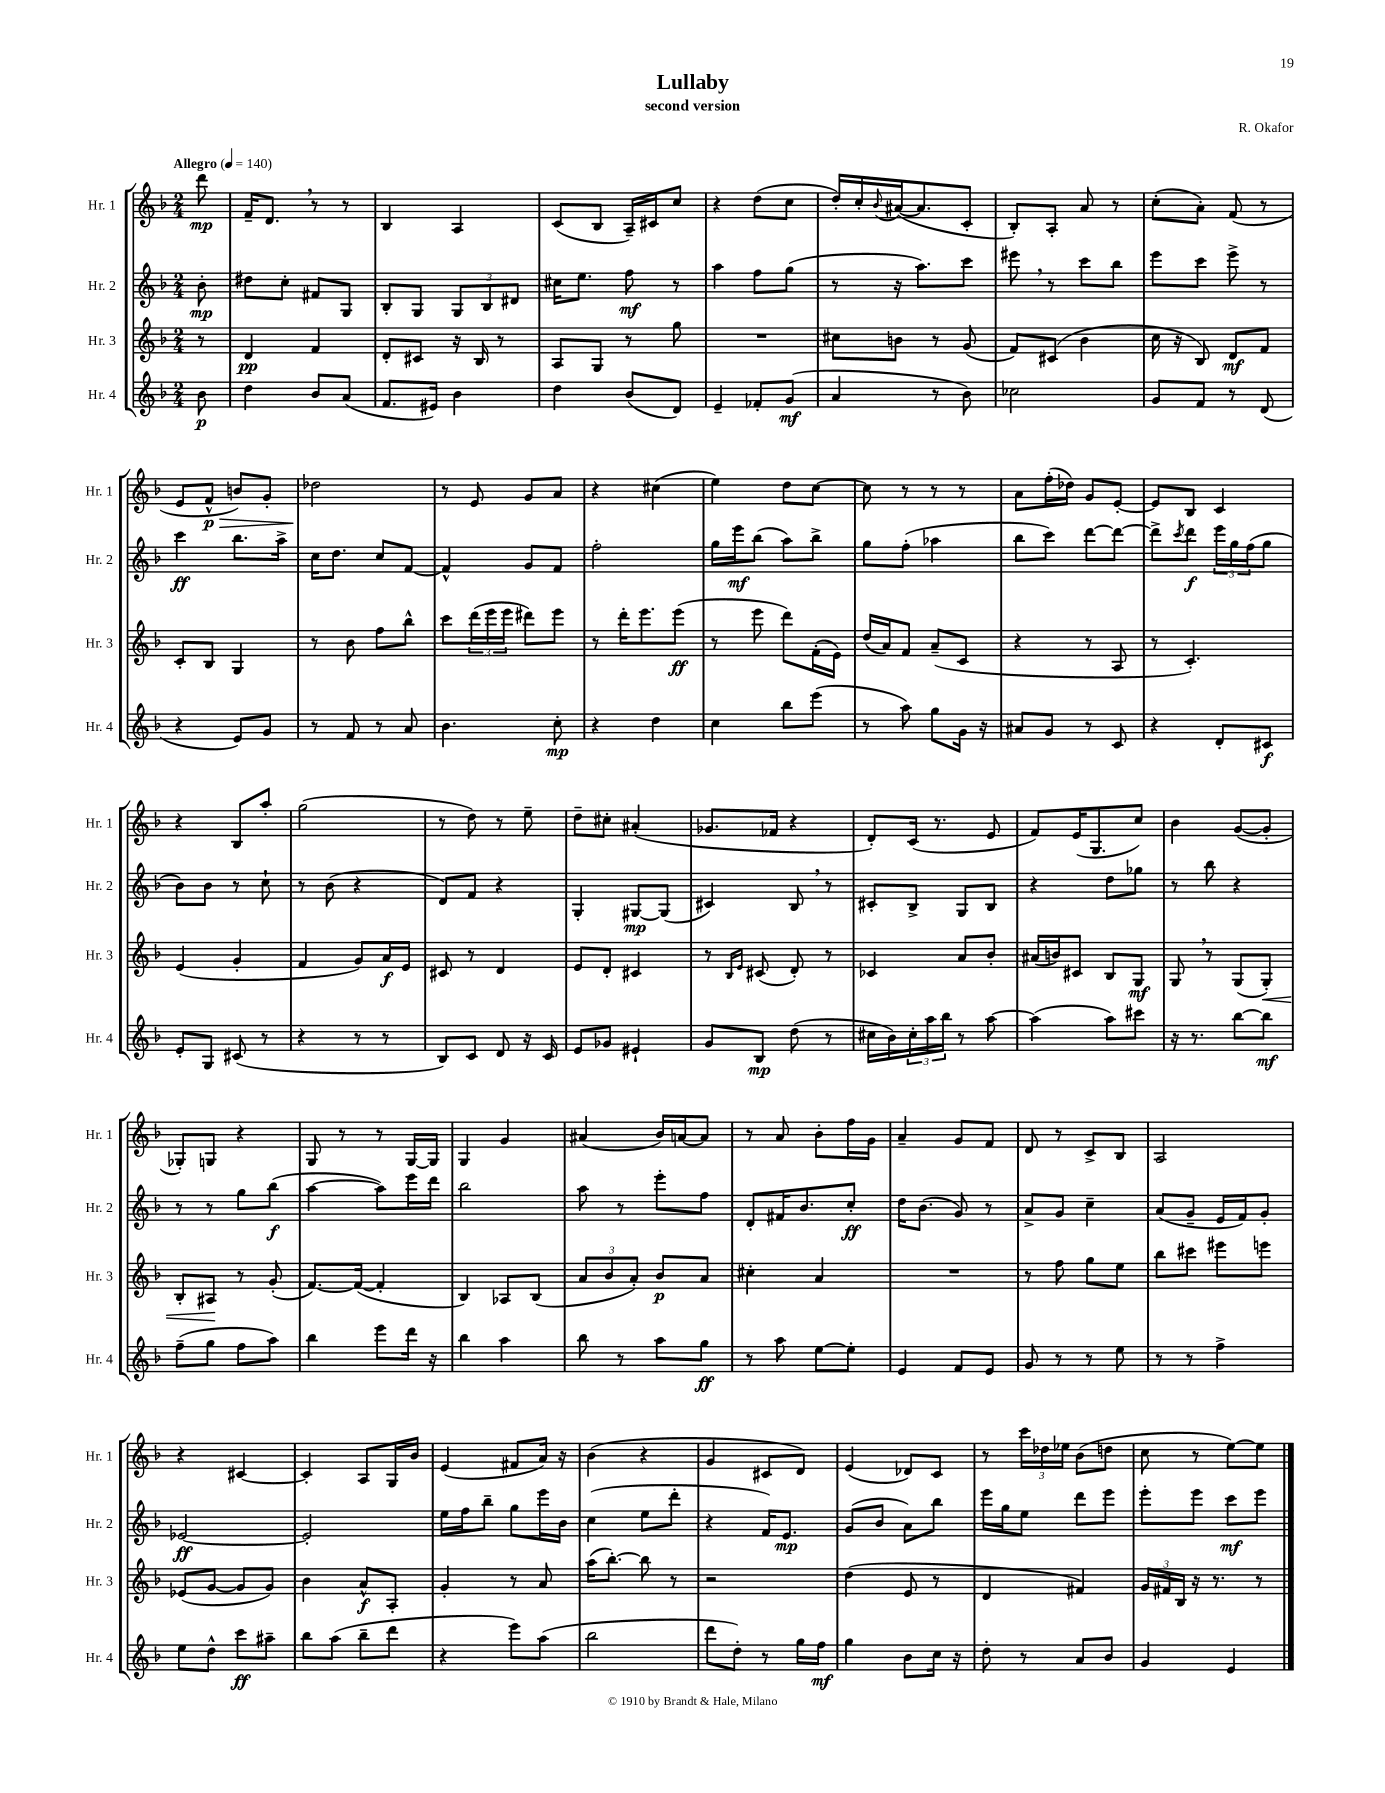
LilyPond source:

\header { title = "Lullaby" composer = "R. Okafor" subtitle = "second version" }
<<
\new StaffGroup <<
\new Staff = "s0" \with { instrumentName = "Hr. 1" shortInstrumentName = "Hr. 1" } {
    \clef treble \key f \major \numericTimeSignature \time 2/4 \partial 8 \tempo "Allegro" 4 = 140
    d'''8\mp |
    f'16-- d'8. \breathe r8 r8 |
    bes4 a4 |
    c'8( bes8 a16--) cis'16 c''8 |
    r4 d''8( c''8 |
    d''16-.) c''16-. \appoggiatura { bes'8 } ais'16~( ais'8. c'8-. |
    bes8-.) a8-. a'8 r8 |
    c''8-.( a'8-.) f'8( r8 |
    e'8 f'8-^\p\> b'8) g'8-. |
    des''2\! |
    r8 e'8 g'8 a'8 |
    r4 cis''4( |
    e''4) d''8 c''8~ |
    c''8 r8 r8 r8 |
    a'8 f''16-.( des''16) g'8 e'8~-. |
    e'8 bes8 c'4 |
    r4 bes8 a''8-. |
    g''2( |
    r8 d''8) r8 e''8-- |
    d''8-- cis''8-. ais'4-.( |
    ges'8. fes'16 r4 |
    d'8-.) c'16( r8. e'8 |
    f'8) e'16( g8. c''8) |
    bes'4 g'8~( g'8-. |
    ges8-.) g8 r4 |
    g8 r8 r8 g16~ g16 |
    g4 g'4 |
    ais'4( bes'16) a'16~ a'8 |
    r8 a'8 bes'8-. f''16 g'16 |
    a'4-- g'8 f'8 |
    d'8 r8 c'8-> bes8 |
    a2 |
    r4 cis'4~ |
    cis'4-. a8 g16 bes'16 |
    e'4( fis'8 a'16) r16 |
    bes'4( r4 |
    g'4 cis'8 d'8) |
    e'4( des'8) c'8 |
    r8 \tuplet 3/2 { c'''16 des''16 ees''16 } bes'8( d''8 |
    c''8 r8 e''8~) e''8 \bar "|." |
}
\new Staff = "s1" \with { instrumentName = "Hr. 2" shortInstrumentName = "Hr. 2" } {
    \clef treble \key f \major \numericTimeSignature \time 2/4 \partial 8
    bes'8-.\mp |
    dis''8 c''8-. fis'8 g8 |
    bes8-. g8 \tuplet 3/2 { g8 bes8 dis'8 } |
    cis''16 e''8. f''8\mf r8 |
    a''4 f''8 g''8( |
    r8 r16 a''8.) c'''8 |
    eis'''8 \breathe r8 c'''8 bes''8 |
    e'''8 c'''8 e'''8-> r8 |
    c'''4\ff bes''8. a''16-> |
    c''16 d''8. c''8 f'8~ |
    f'4-^ g'8 f'8 |
    f''2-. |
    g''16 e'''16\mf bes''8( a''8) bes''8-> |
    g''8 f''8-.( aes''4 |
    bes''8 c'''8) d'''8~ d'''8~ |
    d'''8-> \acciaccatura { c'''8 } d'''8\f \tuplet 3/2 { e'''16 g''16 f''16( } g''8 |
    bes'8) bes'8 r8 c''8-! |
    r8 bes'8( r4 |
    d'8) f'8 r4 |
    g4-. gis8~\mp gis8( |
    cis'4) bes8 \breathe r8 |
    cis'8-. bes8-> g8 bes8 |
    r4 d''8 ges''8 |
    r8 bes''8 r4 |
    r8 r8 g''8 bes''8\f( |
    a''4~ a''8) e'''16 d'''16 |
    bes''2 |
    a''8 r8 e'''8-. f''8 |
    d'8-. fis'16 bes'8. c''8-.\ff |
    d''16 bes'8.( g'8) r8 |
    a'8-> g'8 c''4-- |
    a'8( g'8-- e'16 f'16) g'8-. |
    ees'2~\ff |
    ees'2-. |
    e''16 f''16 bes''8-- g''8 e'''16 bes'16 |
    c''4( e''8 d'''8-. |
    r4 f'16) e'8.\mp |
    g'8( bes'8 a'8) bes''8 |
    e'''16 g''16 e''8 d'''8 e'''8 |
    e'''8-. e'''8 c'''8\mf e'''8 \bar "|." |
}
\new Staff = "s2" \with { instrumentName = "Hr. 3" shortInstrumentName = "Hr. 3" } {
    \clef treble \key f \major \numericTimeSignature \time 2/4 \partial 8
    r8 |
    d'4\pp f'4 |
    d'8-. cis'8 r16 bes16 r8 |
    a8 g8 r8 g''8 |
    R2 |
    cis''8 b'8 r8 g'8( |
    f'8) cis'8( bes'4 |
    c''16 r16 bes8) d'8\mf f'8 |
    c'8-. bes8 g4 |
    r8 bes'8 f''8 bes''8-^ |
    c'''8 \tuplet 3/2 { d'''16( e'''16 e'''16 } dis'''8) e'''8 |
    r8 d'''16-. e'''8. e'''8\ff( |
    r8 e'''8 d'''8) f'16-.( e'16) |
    d''16( a'16) f'8 a'8--( c'8 |
    r4 r8 a8 |
    r8 c'4.-.) |
    e'4( g'4-. |
    f'4 g'8) a'16\f e'16 |
    cis'8 r8 d'4 |
    e'8 d'8-. cis'4 |
    r8 \grace { bes16 e'16 } cis'8( d'8-.) r8 |
    ces'4 a'8 bes'8-. |
    ais'16( b'16) cis'8 bes8 g8\mf |
    g8 \breathe r8 g8( g8-.\<) |
    bes8-. ais8\! r8 g'8-.( |
    f'8.~) f'16~( f'4-. |
    bes4) aes8 bes8( |
    \tuplet 3/2 { a'8 bes'8 a'8-.) } bes'8\p a'8 |
    cis''4-. a'4 |
    R2 |
    r8 f''8 g''8 e''8 |
    bes''8 cis'''8 eis'''8 e'''8 |
    ees'8( g'8~ g'8 g'8) |
    bes'4 a'8-^\f a8-. |
    g'4-. r8 a'8 |
    a''16( bes''8.~-.) bes''8 r8 |
    r2 |
    d''4( e'8 r8 |
    d'4 fis'4) |
    \tuplet 3/2 { g'16 fis'16 bes16 } r16 r8. r8 \bar "|." |
}
\new Staff = "s3" \with { instrumentName = "Hr. 4" shortInstrumentName = "Hr. 4" } {
    \clef treble \key f \major \numericTimeSignature \time 2/4 \partial 8
    bes'8\p |
    d''4 bes'8 a'8( |
    f'8. eis'16) bes'4 |
    d''4 bes'8( d'8) |
    e'4-- fes'8-. g'8\mf( |
    a'4 r8 bes'8) |
    ces''2 |
    g'8 f'8 r8 d'8( |
    r4 e'8) g'8 |
    r8 f'8 r8 a'8 |
    bes'4. c''8-.\mp |
    r4 d''4 |
    c''4 bes''8 e'''8( |
    r8 a''8) g''8 g'16 r16 |
    ais'8 g'8 r8 c'8 |
    r4 d'8-. cis'8\f |
    e'8-. g8 cis'8( r8 |
    r4 r8 r8 |
    bes8) c'8 d'8 r16 c'16 |
    e'8 ges'8 eis'4-! |
    g'8 bes8\mp d''8( r8 |
    cis''16 bes'16) \tuplet 3/2 { cis''16-. a''16 bes''16 } r8 a''8~ |
    a''4( a''8) cis'''8 |
    r16 r8. bes''8~ bes''8\mf |
    f''8--( g''8 f''8 a''8) |
    bes''4 e'''8 d'''16 r16 |
    bes''4 a''4 |
    bes''8 r8 a''8 g''8\ff |
    r8 a''8 e''8~ e''8-. |
    e'4 f'8 e'8 |
    g'8 r8 r8 e''8 |
    r8 r8 f''4-> |
    e''8 d''8-^ c'''8\ff ais''8-- |
    bes''8 a''8( bes''8-- d'''8 |
    r4 e'''8) a''8( |
    bes''2 |
    d'''8 d''8-.) r8 g''16 f''16\mf |
    g''4 bes'8 c''16 r16 |
    d''8-. r8 a'8 bes'8 |
    g'4 e'4 \bar "|." |
}
>>
>>
\layout { \context { \Score \remove "Bar_number_engraver" } }
